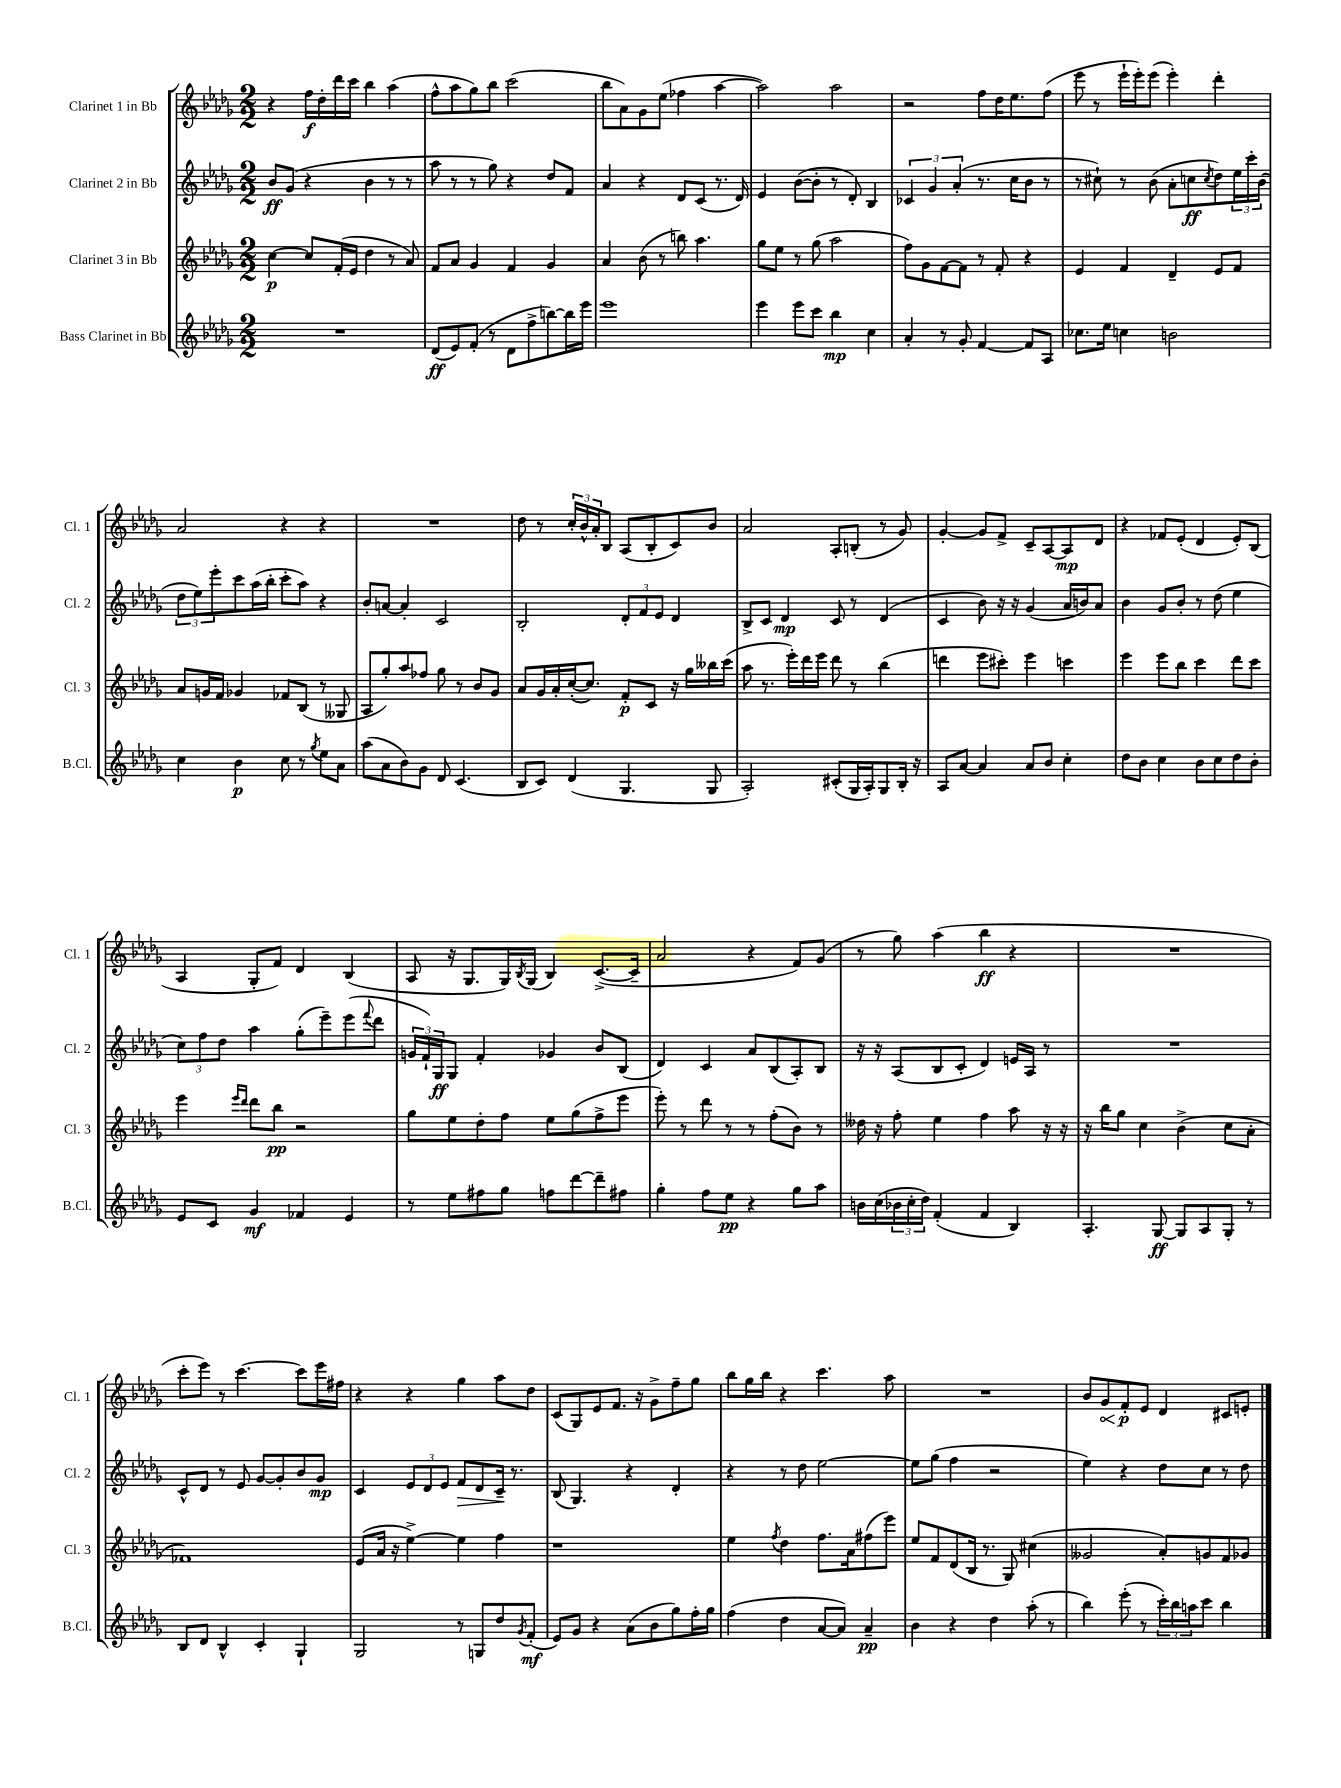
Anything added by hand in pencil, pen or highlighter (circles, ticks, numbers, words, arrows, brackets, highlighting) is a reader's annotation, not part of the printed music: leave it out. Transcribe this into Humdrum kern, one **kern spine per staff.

**kern	**dynam	**kern	**dynam	**kern	**dynam	**kern	**dynam
*part4	*part4	*part3	*part3	*part2	*part2	*part1	*part1
*staff4	*staff4	*staff3	*staff3	*staff2	*staff2	*staff1	*staff1
*I"Bass Clarinet in Bb	*	*I"Clarinet 3 in Bb	*	*I"Clarinet 2 in Bb	*	*I"Clarinet 1 in Bb	*
*I'B.Cl.	*	*I'Cl. 3	*	*I'Cl. 2	*	*I'Cl. 1	*
*clefG2	*	*clefG2	*	*clefG2	*	*clefG2	*
*k[b-e-a-d-g-]	*	*k[b-e-a-d-g-]	*	*k[b-e-a-d-g-]	*	*k[b-e-a-d-g-]	*
*M2/2	*	*M2/2	*	*M2/2	*	*M2/2	*
=1	=1	=1	=1	=1	=1	=1	=1
1r	.	[4cc\	p	8b-/L	ff	4r	.
.	.	.	.	(8g-/J	.	.	.
.	.	8cc/L]	.	4r	.	16ff\LL	f
.	.	.	.	.	.	16dd-'\	.
.	.	(16f'/L	.	.	.	16ddd-\	.
.	.	16e-/JJ	.	.	.	16ccc\JJ	.
.	.	4dd-\	.	4b-\	.	4bb-\	.
.	.	8r	.	8r	.	(4aa-\	.
.	.	8a-/)	.	8r	.	.	.
=2	=2	=2	=2	=2	=2	=2	=2
(8d-/L	ff	8f/L	.	8aa-\	.	8ff^^\L	.
8e-/)	.	8a-/J	.	8r	.	8aa-\	.
(8f'/J	.	4g-/	.	8r	.	8gg-\)	.
8r	.	.	.	8gg-\)	.	8bb-\J	.
8d-\L	.	4f/	.	4r	.	(2ccc\	.
8ff^\	.	.	.	.	.	.	.
[8bbn\)	.	4g-/	.	8dd-/L	.	.	.
16bb\L]	.	.	.	8f/J	.	.	.
16eee-\JJ	.	.	.	.	.	.	.
=3	=3	=3	=3	=3	=3	=3	=3
1eee-	.	4a-/	.	4a-/	.	8bb-\L	.
.	.	.	.	.	.	8a-\)	.
.	.	(8b-\	.	4r	.	8g-\	.
.	.	8r	.	.	.	(8ee-\J	.
.	.	8bbn\)	.	8d-/L	.	4ff-X\	.
.	.	4.aa-\	.	(8c/J	.	.	.
.	.	.	.	8.r	.	[4aa-\	.
.	.	.	.	16d-/)	.	.	.
=4	=4	=4	=4	=4	=4	=4	=4
4eee-\	.	8gg-\L	.	4e-/	.	2aa-\])	.
.	.	8ee-\J	.	.	.	.	.
8eee-\L	.	8r	.	([8b-\L	.	.	.
8ccc\J	.	(8gg-\	.	8b-'\J]	.	.	.
4bb-\	mp	2aa-\	.	8r	.	2aa-\	.
.	.	.	.	8d-'/)	.	.	.
4cc\	.	.	.	4B-/	.	.	.
=5	=5	=5	=5	=5	=5	=5	=5
4a-'/	.	8ff\L)	.	6c-X/	.	2r	.
.	.	8g-\	.	.	.	.	.
.	.	.	.	6g-/	.	.	.
8r	.	[8f\	.	.	.	.	.
.	.	.	.	(6a-'/	.	.	.
8g-'/	.	8f\J]	.	.	.	.	.
[4f/	.	8r	.	8.r	.	8ff\L	.
.	.	8f'/	.	.	.	16dd-\K	.
.	.	.	.	16cc\KL	.	8.ee-\	.
8f/L]	.	4r	.	8b-\J	.	.	.
8A-/J	.	.	.	8r	.	(8ff\J	.
=6	=6	=6	=6	=6	=6	=6	=6
8.cc-X\L	.	4e-/	.	8r	.	8eee-\	.
.	.	.	.	8cc#X`\)	.	8r	.
16ee-\Jk	.	.	.	.	.	.	.
4ccn\	.	4f/	.	8r	.	16eee-`\LL	.
.	.	.	.	.	.	16eee-'\J)	.
.	.	.	.	(8b-\	.	(8eee-\J	.
2bn\	.	4d-~/	.	8a-'\L	.	4eee-'\)	.
.	.	.	.	8ccn\	ff	.	.
.	.	.	.	8qcc/	.	.	.
.	.	8e-/L	.	8dd-\)	.	4ddd-'\	.
.	.	8f/J	.	24ee-\L	.	.	.
.	.	.	.	24ccc'\	.	.	.
.	.	.	.	(24b-\JJ	.	.	.
!!LO:LB:g=z
=7	=7	=7	=7	=7	=7	=7	=7
4cc\	.	8a-/L	.	12dd-\L	.	2a-/	.
.	.	.	.	12ee-\)	.	.	.
.	.	16gn/L	.	.	.	.	.
.	.	.	.	12eee-'\	.	.	.
.	.	16f/JJ	.	.	.	.	.
4b-\	p	4g-X/	.	8ccc\	.	.	.
.	.	.	.	(16aa-\L	.	.	.
.	.	.	.	16bb-'\JJ	.	.	.
8cc\	.	8f-X/L	.	8ccc'\L	.	4r	.
8r	.	(8B-/J	.	8aa-\J)	.	.	.
8qgg-/	.	.	.	.	.	.	.
8ee-\L	.	8r	.	4r	.	4r	.
8a-\J	.	8G--X/	.	.	.	.	.
=8	=8	=8	=8	=8	=8	=8	=8
(8aa-\L	.	8A-/L	.	8b-'/L	.	1r	.
8a-\	.	8gg-'/)	.	[8an/J	.	.	.
8b-\)	.	8aa-/	.	4a'/]	.	.	.
8g-\J	.	8ff-X/J	.	.	.	.	.
8d-/	.	8gg-\	.	2c/	.	.	.
(4.c/	.	8r	.	.	.	.	.
.	.	8b-/L	.	.	.	.	.
.	.	8g-/J	.	.	.	.	.
=9	=9	=9	=9	=9	=9	=9	=9
8B-/L	.	8a-/L	.	2B-'/	.	8dd-\	.
8c/J)	.	16g-/L	.	.	.	8r	.
.	.	16a-'/	.	.	.	.	.
(4d-/	.	([16cc'/J	.	.	.	24cc'/LL	.
.	.	.	.	.	.	24b-^^/	.
.	.	8.cc/J])	.	.	.	.	.
.	.	.	.	.	.	24a-'/J	.
.	.	.	.	.	.	8B-/J	.
4.G-/	.	8f'/L	p	12d-'/L	.	(8A-/L	.
.	.	.	.	12f/	.	.	.
.	.	8c/J	.	.	.	8B-'/	.
.	.	.	.	12e-/J	.	.	.
.	.	16r	.	4d-/	.	8c/)	.
.	.	16gg-\LL	.	.	.	.	.
8G-/	.	16bb--X\	.	.	.	8b-/J	.
.	.	(16ccc\JJ	.	.	.	.	.
=10	=10	=10	=10	=10	=10	=10	=10
2A-'/)	.	8aa-\	.	8B-^/L	.	2a-/	.
.	.	8.r	.	8c/J	.	.	.
.	.	.	.	4d-/	mp	.	.
.	.	16eee-'\LL)	.	.	.	.	.
.	.	16ddd-\	.	.	.	.	.
.	.	16eee-\JJ	.	.	.	.	.
(8c#X'/L	.	8ddd-\	.	8c/	.	8A-'/L	.
16G-/L	.	8r	.	8r	.	(8Bn'/J	.
16A-'/J)	.	.	.	.	.	.	.
8G-/	.	(4bb-\	.	(4d-/	.	8r	.
16B-'/Jk	.	.	.	.	.	8g-/)	.
16r	.	.	.	.	.	.	.
=11	=11	=11	=11	=11	=11	=11	=11
8A-/L	.	4dddn\	.	4c/	.	[4g-'/	.
[8a-/J	.	.	.	.	.	.	.
4a-/]	.	8eee-\L	.	8b-\)	.	8g-/L]	.
.	.	8ccc#X'\J)	.	16r	.	8f^/J	.
.	.	.	.	16r	.	.	.
8a-/L	.	4eee-\	.	(4g-/	.	8c~/L	.
8b-/J	.	.	.	.	.	[8A-/	.
4cc'\	.	4cccn\	.	16a-/LL	.	8A-/]	mp
.	.	.	.	16bn/J)	.	.	.
.	.	.	.	8a-/J	.	8d-/J	.
=12	=12	=12	=12	=12	=12	=12	=12
8dd-\L	.	4eee-\	.	4b-\	.	4r	.
8b-\J	.	.	.	.	.	.	.
4cc\	.	8eee-\L	.	8g-/L	.	8f-X/L	.
.	.	8bb-\J	.	8b-'/J	.	(8e-'/J	.
8b-\L	.	4ccc\	.	8r	.	4d-/	.
8cc\	.	.	.	(8dd-\	.	.	.
8dd-\	.	8ddd-\L	.	4ee-\	.	8e-'/L)	.
8b-'\J	.	8ccc\J	.	.	.	(8B-/J	.
!!LO:LB:g=z
=13	=13	=13	=13	=13	=13	=13	=13
8e-/L	.	4eee-\	.	12cc\L)	.	4A-/	.
.	.	.	.	12ff\	.	.	.
8c/J	.	.	.	.	.	.	.
.	.	.	.	12dd-\J	.	.	.
.	.	16qqeee-/LL	.	.	.	.	.
.	.	16qqddd-/JJ	.	.	.	.	.
4g-/	mf	8ddd-\L	.	4aa-\	.	8G-'/L	.
.	.	8bb-\J	pp	.	.	8f/J)	.
4f-X/	.	2r	.	(8gg-'\L	.	4d-/	.
.	.	.	.	8eee-~\)	.	.	.
4e-/	.	.	.	(8eee-\	.	(4B-/	.
.	.	.	.	8qqfff/	.	.	.
.	.	.	.	8ddd-\J	.	.	.
=14	=14	=14	=14	=14	=14	=14	=14
8r	.	8gg-\L	.	24gn/LL	.	8A-/	.
.	.	.	.	24f`/)	.	.	.
.	.	.	.	24G-/J	ff	.	.
8ee-\L	.	8ee-\	.	8G-/J	.	16r	.
.	.	.	.	.	.	8.G-/L	.
8ff#X\	.	8dd-'\	.	4f'/	.	.	.
8gg-\J	.	8ff\J	.	.	.	16G-/L)	.
.	.	.	.	.	.	8qB-/	.
.	.	.	.	.	.	(16G-/JJ	.
8ffn\L	.	8ee-\L	.	4g-X/	.	4B-/)	.
[8ddd-\	.	(8gg-\	.	.	.	.	.
8ddd-~\]	.	8ff^\	.	8b-/L	.	([8.c^/L	.
8ff#X\J	.	8eee-\J	.	(8B-/J	.	.	.
.	.	.	.	.	.	16c~/Jk]	.
=15	=15	=15	=15	=15	=15	=15	=15
4gg-'\	.	8eee-'\)	.	4d-/)	.	2a-/	.
.	.	8r	.	.	.	.	.
8ff\L	.	8ddd-\	.	4c/	.	.	.
8ee-\J	pp	8r	.	.	.	.	.
4r	.	8r	.	8a-/L	.	4r	.
.	.	(8ff'\L	.	(8B-/	.	.	.
8gg-\L	.	8b-\J)	.	8A-'/)	.	8f/L)	.
8aa-\J	.	8r	.	8B-/J	.	(8g-/J	.
=16	=16	=16	=16	=16	=16	=16	=16
16bn\LL	.	16dd--X\	.	16r	.	8r	.
(16cc\	.	16r	.	16r	.	.	.
24b-X\	.	8ff'\	.	(8A-/L	.	8gg-\)	.
24cc'\	.	.	.	.	.	.	.
24dd-\JJ)	.	.	.	.	.	.	.
(4f'/	.	4ee-\	.	8B-/	.	(4aa-\	.
.	.	.	.	8c'/J	.	.	.
4f/	.	4ff\	.	4d-/)	.	4bb-\	ff
4B-/)	.	8aa-\	.	16en/LL	.	4r	.
.	.	.	.	16A-/JJ	.	.	.
.	.	16r	.	8r	.	.	.
.	.	16r	.	.	.	.	.
=17	=17	=17	=17	=17	=17	=17	=17
4.A-'/	.	16r	.	1r	.	1r	.
.	.	16bb-\KL	.	.	.	.	.
.	.	8gg-\J	.	.	.	.	.
.	.	4cc\	.	.	.	.	.
[8G-/	ff	.	.	.	.	.	.
8G-/L]	.	(4b-^\	.	.	.	.	.
8A-/	.	.	.	.	.	.	.
8G-'/J	.	8cc\L	.	.	.	.	.
8r	.	8a-'\J	.	.	.	.	.
!!LO:LB:g=z
=18	=18	=18	=18	=18	=18	=18	=18
8B-/L	.	1f-X)	.	8c^^/L	.	8ccc'\L	.
8d-/J	.	.	.	8d-/J	.	8eee-\J)	.
4B-^^/	.	.	.	8r	.	8r	.
.	.	.	.	8e-/	.	[4.ccc\	.
4c'/	.	.	.	[8g-/L	.	.	.
.	.	.	.	8g-'/]	.	.	.
4G-`/	.	.	.	8b-/	.	8ccc\L]	.
.	.	.	.	8g-/J	mp	16eee-\L	.
.	.	.	.	.	.	16ff#X\JJ	.
=19	=19	=19	=19	=19	=19	=19	=19
2G-/	.	(8e-/L	.	4c/	.	4r	.
.	.	16a-/Jk	.	.	.	.	.
.	.	16r	.	.	.	.	.
.	.	[4ee-^\)	.	12e-/L	.	4r	.
.	.	.	.	12d-/	.	.	.
.	.	.	.	12e-/J	.	.	.
!	!	!	!	!	!LO:HP:b	!	!
8r	.	4ee-\]	.	8f/L	>	4gg-\	.
8Gn/L	.	.	.	8d-/	.	.	.
8dd-/	.	4ff\	.	16c~/Jk	.	8aa-\L	.
.	.	.	.	8.r	]	.	.
8qg-/	.	.	.	.	.	.	.
(8f'/J	mf	.	.	.	.	8dd-\J	.
=20	=20	=20	=20	=20	=20	=20	=20
8e-/L)	.	1r	.	(8B-/	.	(8c/L	.
8g-/J	.	.	.	4.G-/)	.	8G-/)	.
4r	.	.	.	.	.	8e-/	.
.	.	.	.	.	.	8.f/J	.
(8a-\L	.	.	.	4r	.	.	.
.	.	.	.	.	.	16r	.
8b-\	.	.	.	.	.	8g-^\L	.
8gg-\)	.	.	.	4d-'/	.	8ff~\	.
16ff'\L	.	.	.	.	.	8gg-\J	.
16gg-\JJ	.	.	.	.	.	.	.
=21	=21	=21	=21	=21	=21	=21	=21
(4ff\	.	4ee-\	.	4r	.	8bb-\L	.
.	.	.	.	.	.	16gg-\L	.
.	.	.	.	.	.	16bb-\JJ	.
.	.	8qff/	.	.	.	.	.
4dd-\	.	4dd-\	.	8r	.	4r	.
.	.	.	.	8dd-\	.	.	.
[8a-/L	.	8.ff\L	.	[2ee-\	.	4.ccc\	.
8a-/J])	.	.	.	.	.	.	.
.	.	16a-\k	.	.	.	.	.
4a-~/	pp	(8ff#X\	.	.	.	.	.
.	.	8eee-\J)	.	.	.	8aa-\	.
=22	=22	=22	=22	=22	=22	=22	=22
4b-\	.	8ee-/L	.	8ee-\L]	.	1r	.
.	.	8f/	.	(8gg-\J	.	.	.
4r	.	(8d-/	.	4ff\	.	.	.
.	.	16B-/Jk	.	.	.	.	.
.	.	8.r	.	.	.	.	.
4dd-\	.	.	.	2r	.	.	.
.	.	8G-/)	.	.	.	.	.
(8aa-'\	.	(4cc#X\	.	.	.	.	.
8r	.	.	.	.	.	.	.
=23	=23	=23	=23	=23	=23	=23	=23
4bb-\)	.	2g--X/	.	4ee-\)	.	8b-/L	.
!	!	!	!	!	!	!	!LO:HP:b
.	.	.	.	.	.	8g-/	<
(8eee-'\	.	.	.	4r	.	8f'/	p
8r	.	.	.	.	.	8e-/J	[
24ccc'\LL)	.	8a-'/L)	.	8dd-\L	.	4d-/	.
24bb-\	.	.	.	.	.	.	.
24aan\J	.	.	.	.	.	.	.
8ccc\J	.	8gn/	.	8cc\J	.	.	.
4bb-\	.	8f/	.	8r	.	8c#X/L	.
.	.	8g-X/J	.	8dd-\	.	8en'/J	.
==	==	==	==	==	==	==	==
*-	*-	*-	*-	*-	*-	*-	*-
